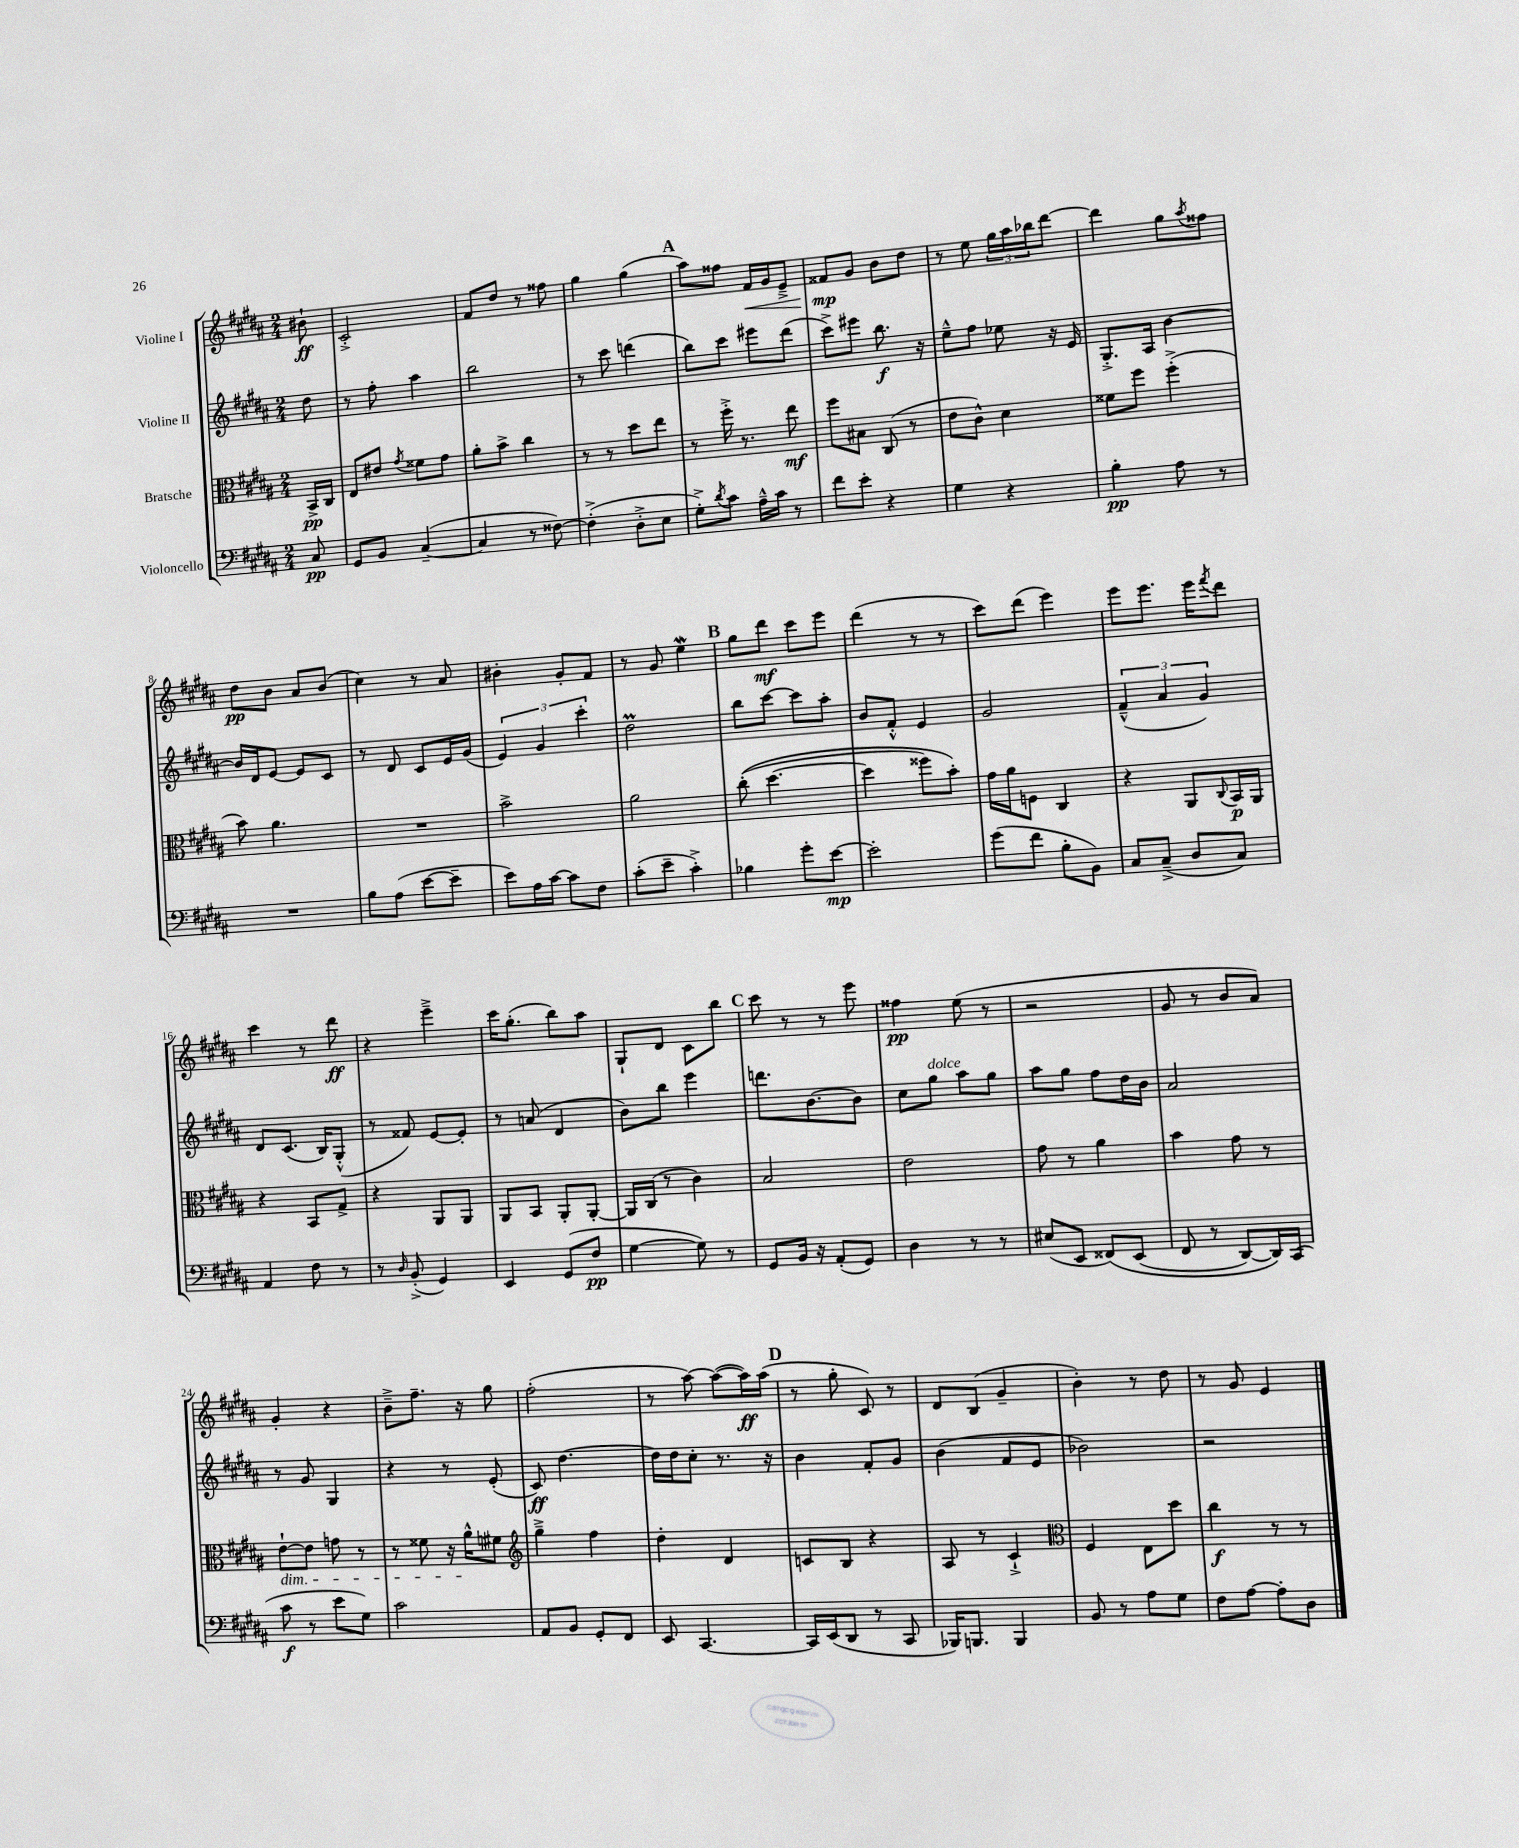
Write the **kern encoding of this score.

**kern	**dynam	**kern	**dynam	**kern	**dynam	**kern	**dynam
*part4	*part4	*part3	*part3	*part2	*part2	*part1	*part1
*staff4	*staff4	*staff3	*staff3	*staff2	*staff2	*staff1	*staff1
*I"Violoncello	*	*I"Bratsche	*	*I"Violine II	*	*I"Violine I	*
*clefF4	*	*clefC3	*	*clefG2	*	*clefG2	*
*k[f#c#g#d#a#]	*	*k[f#c#g#d#a#]	*	*k[f#c#g#d#a#]	*	*k[f#c#g#d#a#]	*
*M2/4	*	*M2/4	*	*M2/4	*	*M2/4	*
=	=	=	=	=	=	=	=
8C#/	pp	16BB^/LL	pp	8dd#\	.	8b#X`\	ff
.	.	16C#/JJ	.	.	.	.	.
=1	=1	=1	=1	=1	=1	=1	=1
8GG#/L	.	8E/L	.	8r	.	2c#'^/	.
8BB/J	.	8e#X/J	.	8ff#'\	.	.	.
.	.	8qg#/	.	.	.	.	.
([4C#~/	.	8f##X\L	.	4aa#\	.	.	.
.	.	8g#\J	.	.	.	.	.
=2	=2	=2	=2	=2	=2	=2	=2
4C#/]	.	8a#'\L	.	2bb\	.	8f#/L	.
.	.	8b^\J	.	.	.	8dd#/J	.
8r	.	4cc#\	.	.	.	8r	.
[8F##X\)	.	.	.	.	.	8ff##X\	.
=3	=3	=3	=3	=3	=3	=3	=3
(4F##'^\]	.	8r	.	8r	.	4gg#\	.
.	.	8r	.	8ccc#\	.	.	.
8D#'^\L	.	8dd#\L	.	(4dddn\	.	(4gg#\	.
8E\J	.	8ee\J	.	.	.	.	.
!!LO:REH:place=s1:t=A
=4	=4	=4	=4	=4	=4	=4	=4
8G#'^\L)	.	8r	.	8bb\L)	.	8aa#\L)	.
8qd#/	.	.	.	.	.	.	.
8c#\J	.	16ff#'^\	.	8ccc#\J	.	8ff##X\J	.
.	.	8.r	.	.	.	.	.
!	!	!	!	!	!	!	!LO:HP:b
16A#~^^\LL	.	.	.	8eee#X\L	.	16f#/LL	<
16c#\JJ	.	.	.	.	.	16g#/J	.
8r	.	8ee\	mf	(8ddd#\J	.	8e~^/J	.
=5	=5	=5	=5	=5	=5	=5	=5
8f#\L	.	8ff#\L	.	8ccc#^\L)	.	8f##X/L	mp
8e'\J	.	8B#X\J	.	8eee#X\J	.	8g#/J	[
4r	.	(8C#/	.	8.bb\	f	8b\L	.
.	.	8r	.	.	.	8dd#\J	.
.	.	.	.	16r	.	.	.
=6	=6	=6	=6	=6	=6	=6	=6
4G#\	.	8e\L	.	8ee~^^\L	.	8r	.
.	.	8c#^^\J)	.	8ff#\J	.	8ee\	.
4r	.	4d#\	.	8ee-X\	.	24gg#\LL	.
.	.	.	.	.	.	24aa#\	.
.	.	.	.	.	.	24bb-X\J	.
.	.	.	.	16r	.	[8ddd#\J	.
.	.	.	.	16e/	.	.	.
=7	=7	=7	=7	=7	=7	=7	=7
4B'\	pp	8f##X\L	.	8.G#'^/L	.	4ddd#\]	.
.	.	8ff#\J	.	.	.	.	.
.	.	.	.	16A#/Jk	.	.	.
8A#\	.	(4ff#'^\	.	[4b\	.	8gg#\L	.
.	.	.	.	.	.	8qaa#/	.
8r	.	.	.	.	.	8ff##X\J	.
!!LO:LB:g=z
=8	=8	=8	=8	=8	=8	=8	=8
2r	.	8b\)	.	16b/LL]	.	8dd#\L	pp
.	.	.	.	16d#/J	.	.	.
.	.	4.a#\	.	[8e/J	.	8b\J	.
.	.	.	.	8e/L]	.	8a#/L	.
.	.	.	.	8c#/J	.	(8b/J	.
=9	=9	=9	=9	=9	=9	=9	=9
8B\L	.	2r	.	8r	.	4cc#\)	.
(8A#\J	.	.	.	8d#/	.	.	.
[8e\L	.	.	.	8c#/L	.	8r	.
8e~\J]	.	.	.	16e/L	.	8a#/	.
.	.	.	.	(16g#/JJ	.	.	.
=10	=10	=10	=10	=10	=10	=10	=10
8e\L)	.	2b^\	.	6e/)	.	4b#X'\	.
16A#\L	.	.	.	.	.	.	.
.	.	.	.	6g#/	.	.	.
[16c#\JJ	.	.	.	.	.	.	.
8c#\L]	.	.	.	.	.	8g#'/L	.
.	.	.	.	6ccc#'\	.	.	.
8F#\J	.	.	.	.	.	8f#/J	.
=11	=11	=11	=11	=11	=11	=11	=11
(8c#'\L	.	2a#\	.	2dd#m\	.	8r	.
8e~\J	.	.	.	.	.	8g#/	.
4c#'^\)	.	.	.	.	.	4eew\	.
!!LO:REH:place=s1:t=B
=12	=12	=12	=12	=12	=12	=12	=12
4B-X\	.	((8cc#'\	.	8bb\L	.	8gg#\L	.
.	.	[4.dd#\	.	[8ccc#\J	.	8ddd#\J	mf
8g#'\L	.	.	.	8ccc#\L]	.	8ccc#\L	.
[8e\J	mp	.	.	8aa#'\J	.	8eee\J	.
=13	=13	=13	=13	=13	=13	=13	=13
2e'\]	.	4dd#\]	.	8b/L	.	(4ddd#\	.
.	.	.	.	8f#'^^/J	.	.	.
.	.	8ff##X\L)	.	4e/	.	8r	.
.	.	8b'\J)	.	.	.	8r	.
=14	=14	=14	=14	=14	=14	=14	=14
(8g#\L	.	16g#\LL	.	2g#/	.	8ccc#\L)	.
.	.	16a#\J	.	.	.	.	.
8f#\J	.	8Fn\J	.	.	.	(8ddd#\J	.
8B'\L	.	4C#/	.	.	.	4eee\)	.
8BB\J)	.	.	.	.	.	.	.
=15	=15	=15	=15	=15	=15	=15	=15
8C#/L	.	4r	.	(6f#~^^/	.	8eee\L	.
(8C#~^/J	.	.	.	.	.	8.eee\J	.
.	.	.	.	6a#/	.	.	.
8D#/L	.	8AA#/L	.	.	.	.	.
.	.	.	.	.	.	16eee\KL	.
.	.	.	.	6g#/)	.	.	.
.	.	8qqC#/	.	.	.	8qfff#/	.
8C#/J)	.	16BB/L	p	.	.	8ddd#\J	.
.	.	16AA#/JJ	.	.	.	.	.
!!LO:LB:g=z
=16	=16	=16	=16	=16	=16	=16	=16
4AA#/	.	4r	.	8d#/L	.	4ccc#\	.
.	.	.	.	(8.c#/J	.	.	.
8F#\	.	8BB/L	.	.	.	8r	.
.	.	.	.	16B/KL)	.	.	.
8r	.	8G#^/J	.	(8G#'^^/J	.	8ddd#\	ff
=17	=17	=17	=17	=17	=17	=17	=17
8r	.	4r	.	8r	.	4r	.
16qqD#/	.	.	.	.	.	.	.
(8BB'^/	.	.	.	8f##X/)	.	.	.
4GG#/)	.	8AA#/L	.	[8e/L	.	4eee~^\	.
.	.	8AA#/J	.	8e'/J]	.	.	.
=18	=18	=18	=18	=18	=18	=18	=18
4EE/	.	8AA#/L	.	8r	.	16ccc#\KL	.
.	.	.	.	.	.	(8.gg#'\J	.
.	.	8BB/J	.	(8an/	.	.	.
(8GG#/L	.	8AA#'/L	.	4d#/	.	8bb\L)	.
8F#/J	pp	[8AA#'/J	.	.	.	8aa#\J	.
=19	=19	=19	=19	=19	=19	=19	=19
[4G#\	.	16AA#/LL]	.	8b\L)	.	8G#`/L	.
.	.	(16C#/JJ	.	.	.	.	.
.	.	8r	.	8bb\J	.	8d#/J	.
8G#\])	.	4c#\)	.	4eee\	.	8c#\L	.
8r	.	.	.	.	.	8bb\J	.
!!LO:REH:place=s1:t=C
=20	=20	=20	=20	=20	=20	=20	=20
8GG#/L	.	2B/	.	8.dddn\L	.	8ccc#\	.
16BB/Jk	.	.	.	.	.	8r	.
16r	.	.	.	[8.b\	.	.	.
(8AA#'/L	.	.	.	.	.	8r	.
8GG#/J)	.	.	.	8b\J]	.	8eee\	.
=21	=21	=21	=21	=21	=21	=21	=21
4D#\	.	2e\	.	8cc#\L	.	4ff##X\	pp
!	!	!	!	!LO:TX:a:i:t=dolce	!	!	!
.	.	.	.	8gg#\J	.	.	.
8r	.	.	.	8aa#\L	.	(8ee\	.
8r	.	.	.	8gg#\J	.	8r	.
=22	=22	=22	=22	=22	=22	=22	=22
(8E#X/L	.	8g#\	.	8aa#\L	.	2r	.
8EE/J	.	8r	.	8gg#\J	.	.	.
(8FF##X/L)	.	4a#\	.	8ff#\L	.	.	.
(8EE/J	.	.	.	16dd#\L	.	.	.
.	.	.	.	16b\JJ	.	.	.
=23	=23	=23	=23	=23	=23	=23	=23
8FF#/	.	4b\	.	2a#/	.	8g#/	.
8r	.	.	.	.	.	8r	.
[8DD#/L)	.	8g#\	.	.	.	8b/L	.
16DD#/L])	.	8r	.	.	.	8a#/J)	.
(16CC#/JJ	.	.	.	.	.	.	.
!!LO:LB:g=z
=24	=24	=24	=24	=24	=24	=24	=24
!	!	!LO:TX:b:i:t=dim.	!	!	!	!	!
8c#\	f	[8e`\L	.	8r	.	4g#'/	.
8r	.	8e\J]	.	8g#/	.	.	.
8e\L	.	8gn\	.	4G#/	.	4r	.
8G#\J)	.	8r	.	.	.	.	.
=25	=25	=25	=25	=25	=25	=25	=25
2c#\	.	8r	.	4r	.	8b~^\L	.
.	.	8f##X\	.	.	.	8.ff#~\J	.
.	.	16r	.	8r	.	.	.
.	.	16a#^^\KL	.	.	.	16r	.
.	.	8f#X\J	.	(8e'/	.	8gg#\	.
=26	=26	=26	=26	=26	=26	=26	=26
*	*	*clefG2	*	*	*	*	*
8AA#/L	.	4gg#~^\	.	8c#/)	ff	(2ff#'\	.
8BB/J	.	.	.	[4.dd#\	.	.	.
8GG#'/L	.	4ff#\	.	.	.	.	.
8FF#/J	.	.	.	.	.	.	.
=27	=27	=27	=27	=27	=27	=27	=27
8EE/	.	4dd#'\	.	16dd#\LL]	.	8r	.
.	.	.	.	16dd#\J	.	.	.
[4.CC#/	.	.	.	8cc#'\J	.	[8aa#\)	.
.	.	4d#/	.	8.r	.	(8aa#\L_	.
.	.	.	.	.	.	16aa#\L])	ff
.	.	.	.	16r	.	(16aa#\JJ	.
!!LO:REH:place=s1:t=D
=28	=28	=28	=28	=28	=28	=28	=28
16CC#/LL]	.	8cn/L	.	4b\	.	8r	.
(16EE/J	.	.	.	.	.	.	.
8DD#/J	.	8B/J	.	.	.	8gg#'\	.
8r	.	4r	.	8f#'/L	.	8c#/)	.
8CC#/	.	.	.	8g#/J	.	8r	.
=29	=29	=29	=29	=29	=29	=29	=29
16BBB-X/KL)	.	8A#/	.	(4b\	.	8d#/L	.
8.BBBn/J	.	.	.	.	.	.	.
.	.	8r	.	.	.	(8B/J	.
4BBB/	.	4c#`^/	.	8f#/L	.	4g#~/	.
.	.	.	.	8e/J	.	.	.
=30	=30	=30	=30	=30	=30	=30	=30
*	*	*clefC3	*	*	*	*	*
8BB/	.	4F#/	.	2b-X\)	.	4b'\)	.
8r	.	.	.	.	.	.	.
8A#\L	.	8E\L	.	.	.	8r	.
8G#\J	.	8dd#\J	.	.	.	8dd#\	.
=31	=31	=31	=31	=31	=31	=31	=31
8F#\L	.	4cc#\	f	2r	.	8r	.
[8A#\J	.	.	.	.	.	8g#/	.
8A#'\L]	.	8r	.	.	.	4e/	.
8D#\J	.	8r	.	.	.	.	.
==	==	==	==	==	==	==	==
*-	*-	*-	*-	*-	*-	*-	*-
